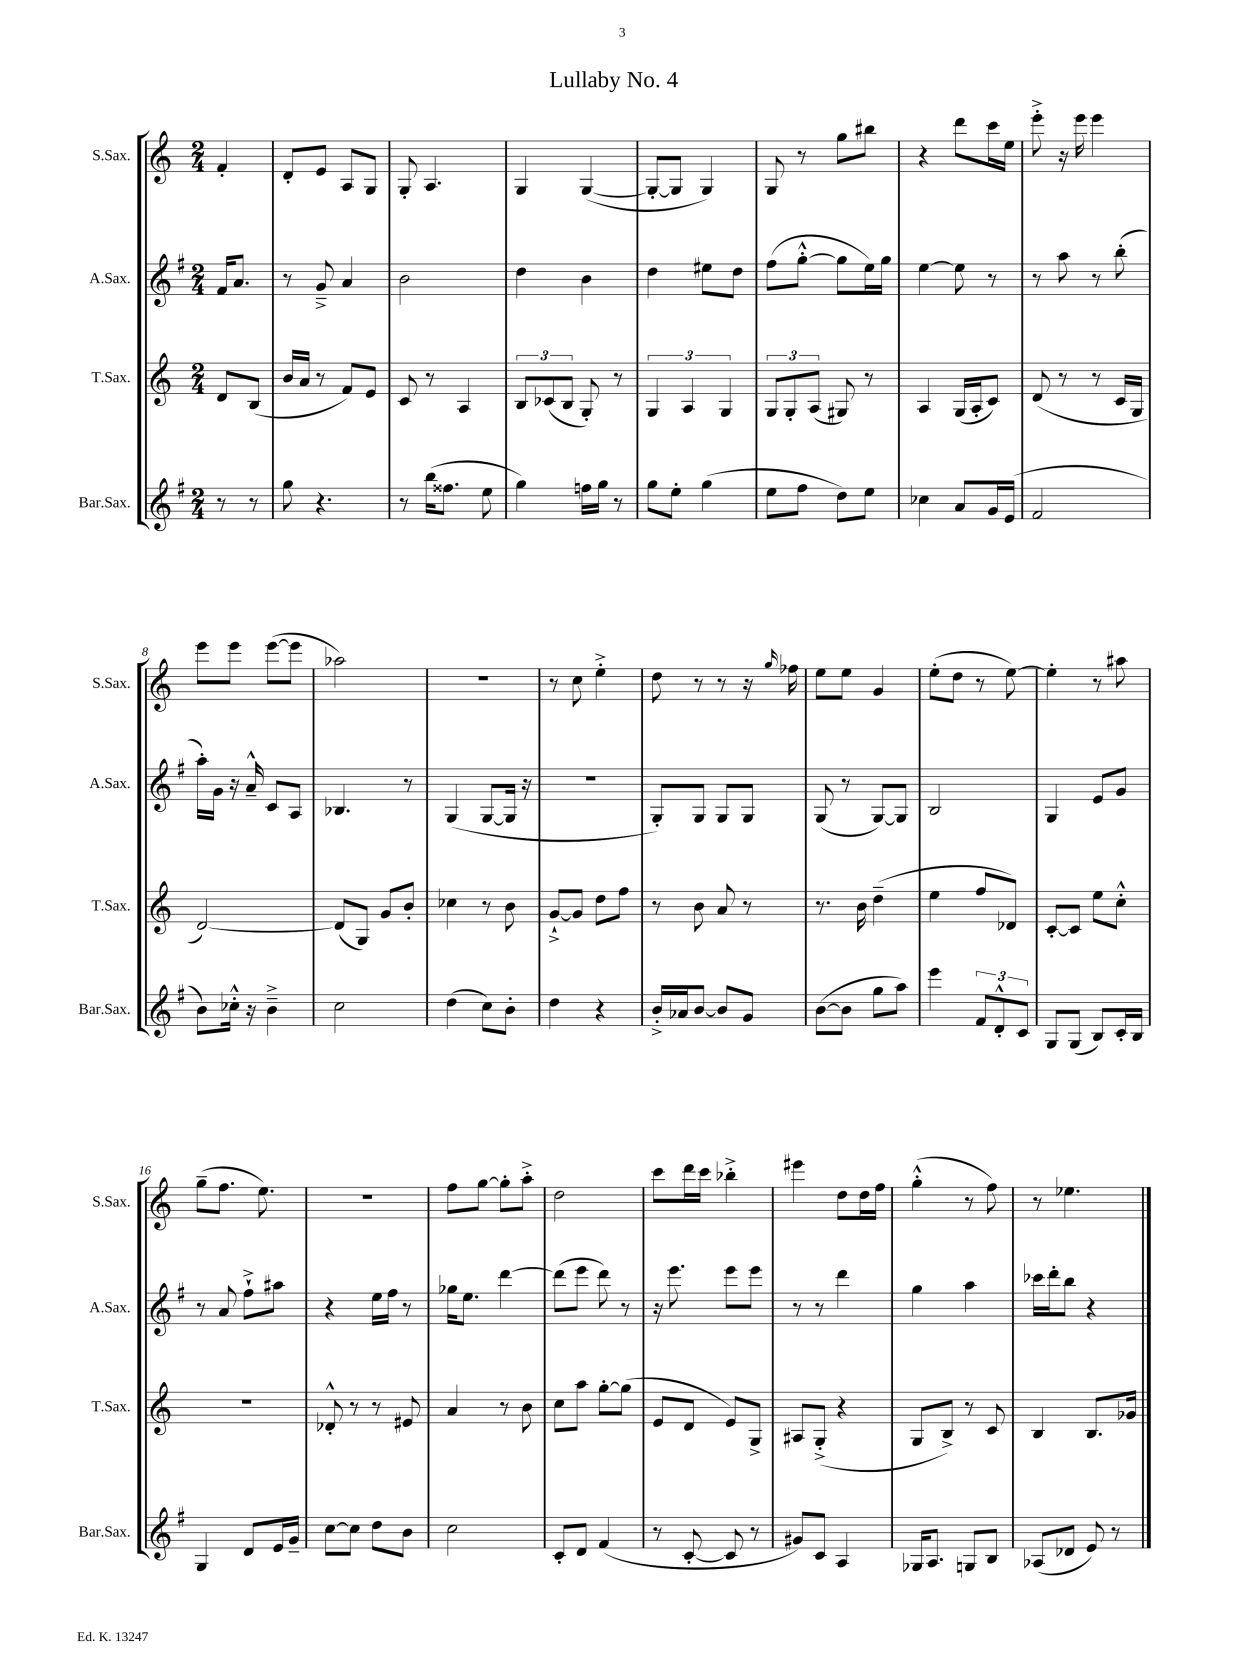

**kern	**kern	**kern	**kern
*part4	*part3	*part2	*part1
*staff4	*staff3	*staff2	*staff1
*I"Bar.Sax.	*I"T.Sax.	*I"A.Sax.	*I"S.Sax.
*I'Bar.Sax.	*I'T.Sax.	*I'A.Sax.	*I'S.Sax.
*clefG2	*clefG2	*clefG2	*clefG2
*k[f#]	*k[]	*k[f#]	*k[]
*M2/4	*M2/4	*M2/4	*M2/4
=	=	=	=
8r	8d/L	16f#/KL	4f'/
.	.	8.a/J	.
8r	(8B/J	.	.
=1	=1	=1	=1
8gg\	16b/LL	8r	8d'/L
.	16a/JJ	.	.
4.r	8r	8g~^/	8e/J
.	8f/L)	4a/	8A/L
.	8e/J	.	8G/J
=2	=2	=2	=2
8r	8c/	2b\	8G'/
(16bb\KL	8r	.	4.A/
8.ff##X\J	.	.	.
.	4A/	.	.
8ee\	.	.	.
=3	=3	=3	=3
4gg\)	12B/L	4dd\	4G/
.	(12c-X/	.	.
.	12B/J	.	.
16ffn\LL	8G'/)	4b\	([4G/
16gg\JJ	.	.	.
8r	8r	.	.
=4	=4	=4	=4
8gg\L	6G/	4dd\	8G'/L_
8ee'\J	.	.	8G/J]
.	6A/	.	.
(4gg\	.	8ee#X\L	4G/)
.	6G/	.	.
.	.	8dd\J	.
=5	=5	=5	=5
8ee\L	12G/L	(8ff#\L	8G/
.	12G'/	.	.
8ff#\J	.	[8gg'^^\J	8r
.	(12A/J	.	.
8dd\L)	8G#X/)	8gg\L]	8gg\L
8ee\J	8r	16ee\L)	8bb#X\J
.	.	16gg\JJ	.
=6	=6	=6	=6
4cc-X\	4A/	[4ee\	4r
8a/L	(16G/LL	8ee\]	8ddd\L
.	16A'/J	.	.
16g/L	8c/J)	8r	16ccc\L
(16e/JJ	.	.	16ee\JJ
=7	=7	=7	=7
2f#/	(8d/	8r	8eee'^\
.	8r	8aa\	16r
.	.	.	16eee\
.	8r	8r	4eee\
.	16c/LL	(8bb'\	.
.	16G/JJ	.	.
!!LO:LB:g=z
=8	=8	=8	=8
8b\L)	[2d/)	16aa'\LL)	8eee\L
.	.	16g\JJ	.
16cc-X'^^\Jk	.	16r	8eee\J
16r	.	16a~^^/	.
4b~^\	.	8c/L	([8eee\L
.	.	8A/J	8eee\J]
=9	=9	=9	=9
2cc\	(8d/L]	4.B-X/	2aa-X\)
.	8G/J)	.	.
.	8g/L	.	.
.	8b'/J	8r	.
=10	=10	=10	=10
(4dd\	4cc-X\	(4G/	2r
8cc\L)	8r	[8G/L	.
8b'\J	8b\	16G/Jk]	.
.	.	16r	.
=11	=11	=11	=11
4dd\	[8g`^/L	2r	8r
.	8g/J]	.	8cc\
4r	8dd\L	.	4ee'^\
.	8ff\J	.	.
=12	=12	=12	=12
16b'^/LL	8r	8G'/L)	8dd\
16a-X/J	.	.	.
[8b/J	8b\	8G/J	8r
8b/L]	8a/	8G/L	8r
8g/J	8r	8G/J	16r
.	.	.	16qqgg/
.	.	.	16ff-X\
=13	=13	=13	=13
([8b\L	8.r	(8G/	8ee\L
8b\J]	.	8r	8ee\J
.	16b\	.	.
8gg\L	(4dd~\	[8G/L)	4g/
8aa\J)	.	8G/J]	.
=14	=14	=14	=14
4eee\	4ee\	2B/	(8ee'\L
.	.	.	8dd\J
12f#/L	8ff/L	.	8r
12d'^^/	.	.	.
.	8d-X/J)	.	[8ee\)
12c/J	.	.	.
=15	=15	=15	=15
8G/L	[8c'/L	4G/	4ee'\]
(8G/J	8c/J]	.	.
8B/L)	8ee\L	8e/L	8r
16c'/L	8cc'^^\J	8g/J	8aa#X\
16B/JJ	.	.	.
!!LO:LB:g=z
=16	=16	=16	=16
4G/	2r	8r	(8gg~\L
.	.	8a/	8.ff\J
8d/L	.	8ff#`^\L	.
.	.	.	8.ee\)
16e/L	.	8aa#X\J	.
16g~/JJ	.	.	.
=17	=17	=17	=17
[8cc\L	8d-X'^^/	4r	2r
8cc\J]	8r	.	.
8dd\L	8r	16ee\LL	.
.	.	16ff#\JJ	.
8b\J	8e#X/	8r	.
=18	=18	=18	=18
2cc\	4a/	16gg-X\KL	8ff\L
.	.	8.ee\J	.
.	.	.	[8gg\J
.	8r	[4ddd\	8gg'\L]
.	8b\	.	8aa'^\J
=19	=19	=19	=19
8c'/L	8cc\L	(8ddd\L]	2dd\
8d/J	8aa\J	8eee\J	.
(4f#/	[8gg'\L	8ddd\)	.
.	(8gg\J]	8r	.
=20	=20	=20	=20
8r	8e/L	16r	8ccc\L
.	.	8.eee\	.
[8c'/	8d/J	.	16ddd\L
.	.	.	16ccc\JJ
8c/]	8e/L)	8eee\L	4bb-X'^\
8r	8G^/J	8eee\J	.
=21	=21	=21	=21
8g#X/L)	8A#X/L	8r	4eee#X\
8c/J	(8G'^/J	8r	.
4A/	4r	4ddd\	8dd\L
.	.	.	16dd\L
.	.	.	16ff\JJ
=22	=22	=22	=22
16G-X/KL	8G/L	4gg\	(4gg'^^\
8.A/J	.	.	.
.	8B^/J)	.	.
8Gn/L	8r	4aa\	8r
8B/J	8c/	.	8ff\)
=23	=23	=23	=23
(8A-X/L	4B/	16ccc-X\LL	8r
.	.	16ddd'\J	.
8d-X/J	.	8bb\J	4.ee-X\
8e/)	8.B/L	4r	.
8r	.	.	.
.	16g-X/Jk	.	.
==	==	==	==
*-	*-	*-	*-
